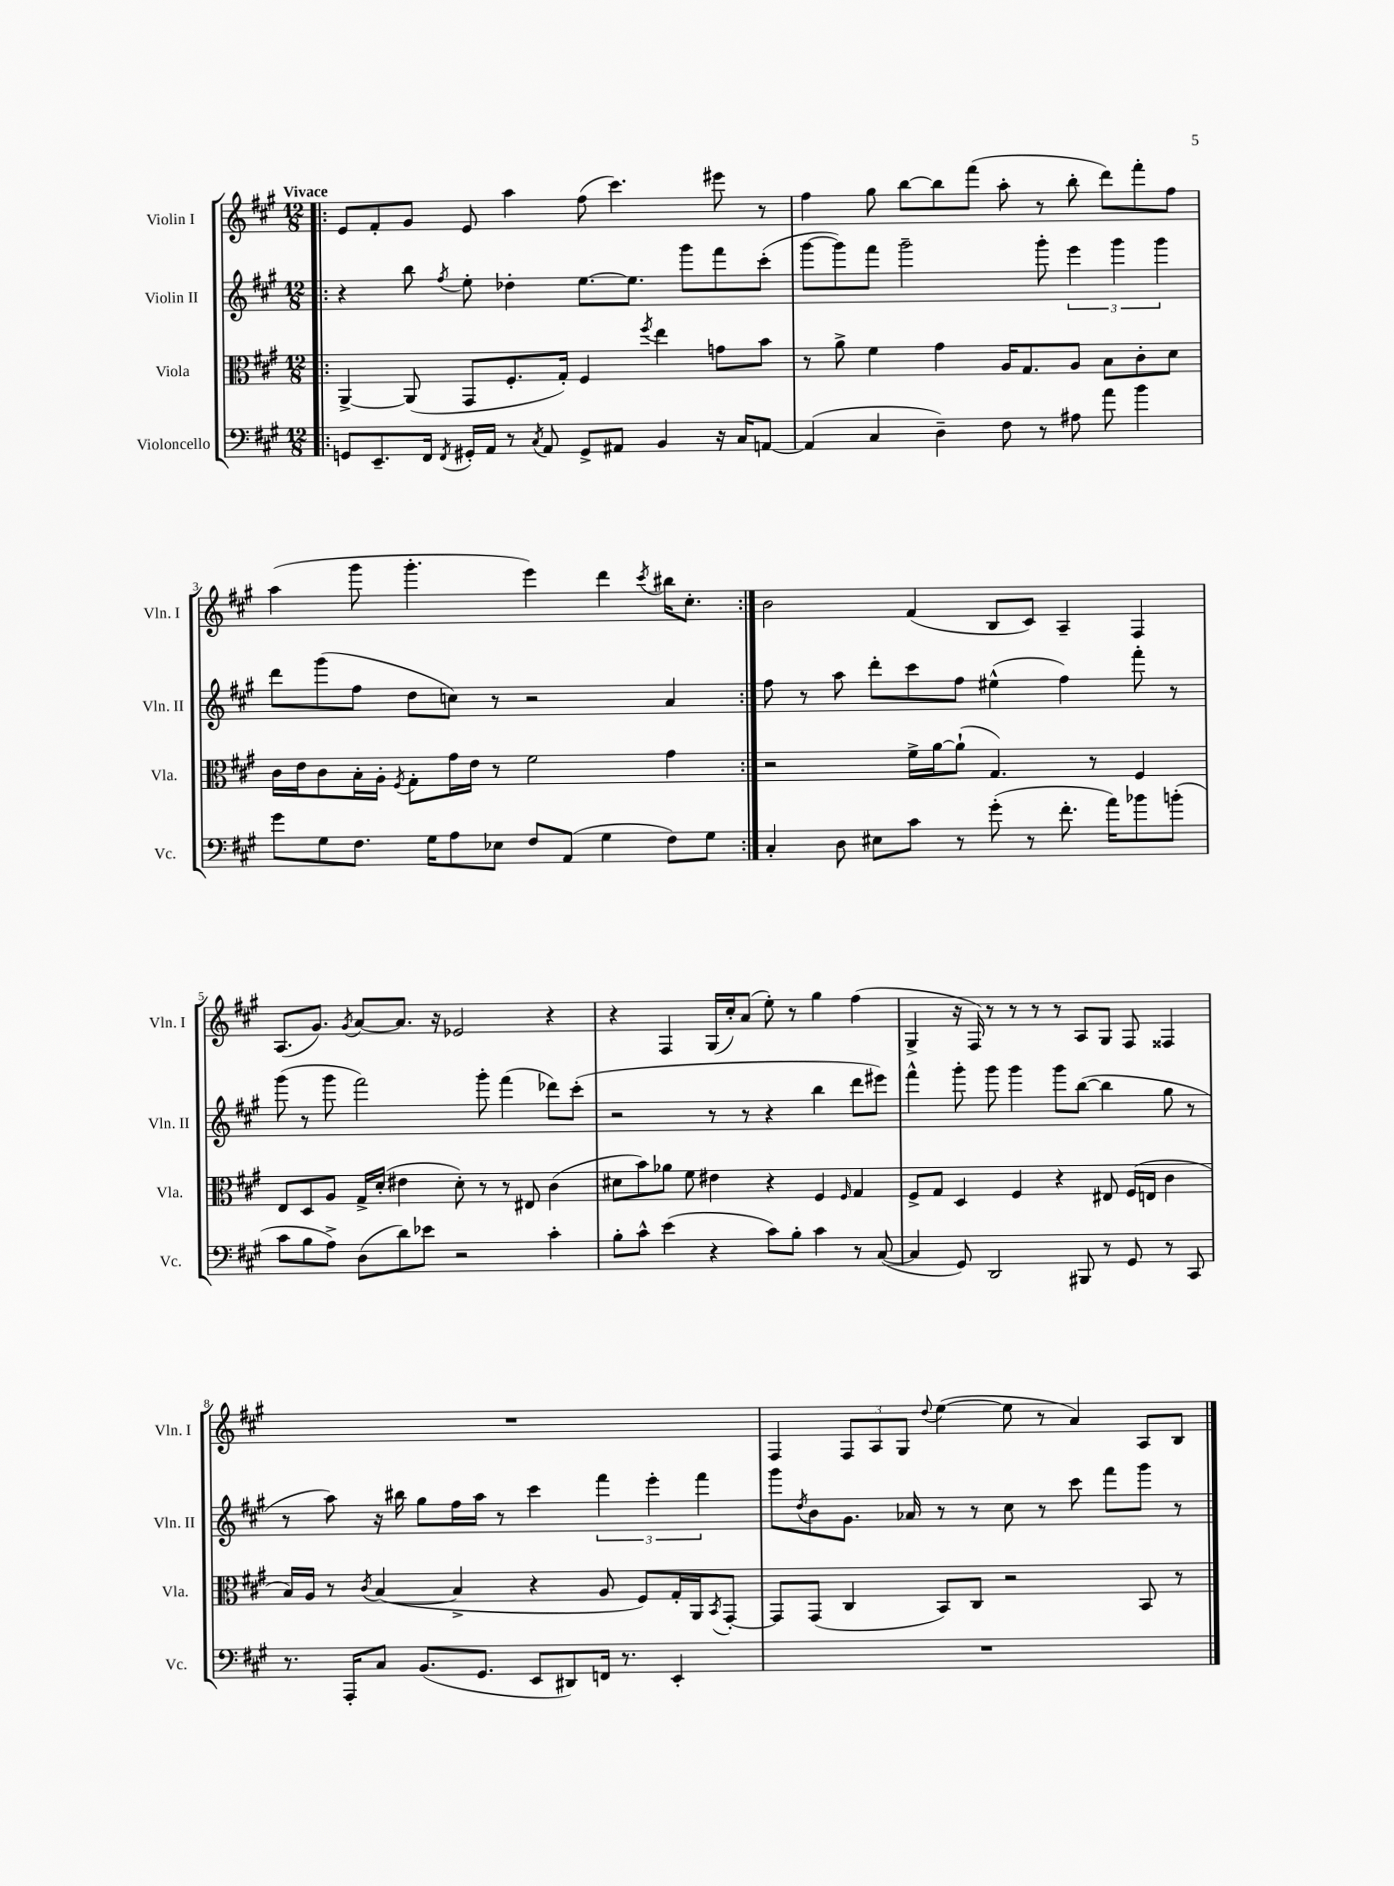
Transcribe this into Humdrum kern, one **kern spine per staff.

**kern	**kern	**kern	**kern
*part4	*part3	*part2	*part1
*staff4	*staff3	*staff2	*staff1
*I"Violoncello	*I"Viola	*I"Violin II	*I"Violin I
*I'Vc.	*I'Vla.	*I'Vln. II	*I'Vln. I
*clefF4	*clefC3	*clefG2	*clefG2
*k[f#c#g#]	*k[f#c#g#]	*k[f#c#g#]	*k[f#c#g#]
*M12/8	*M12/8	*M12/8	*M12/8
=1!|:	=1!|:	=1!|:	=1!|:
!	!	!	!LO:TX:a:B:t=Vivace
8GGn/L	[4AA^/	4r	8e/L
8.EE~/	.	.	8f#'/
.	(8AA/]	8bb\	8g#/J
16FF#/Jk	.	.	.
8qFF#/	.	8qff#/	.
16GG#X'/LL	8GG#/L	8ee'\	8e/
16AA/JJ	.	.	.
8r	8.F#'/	4dd-X'\	4aa\
8qC#/	.	.	.
8AA/	.	.	.
.	16G#'/Jk)	.	.
8GG#^/L	4F#/	[8.ee\L	(8ff#\
8AA#X/J	.	.	4.ccc#\)
.	.	8.ee\J]	.
.	8qff#/	.	.
4BB/	4ee\	.	.
.	.	8ggg#\L	.
16r	8gn\L	8fff#\	8eee#X\
16C#/KL	.	.	.
[8AAn/J	8b\J	(8ccc#'\J	8r
=2	=2	=2	=2
(4AA/]	8r	[8ggg#\L	4ff#\
.	8a^\	8ggg#\])	.
4C#/	4f#\	8fff#\J	8gg#\
.	.	2ggg#~\	[8bb\L
4D~\)	4g#\	.	8bb\]
.	.	.	(8fff#\J
8F#\	16A/KL	.	8aa'\
.	8.G#/	.	.
8r	.	8ggg#'\	8r
8A#X\	8A/J	6eee\	8bb'\
8a\	8B\L	.	8ddd\L)
.	.	6ggg#\	.
4b\	8c#'\	.	8fff#'\
.	.	6ggg#\	.
.	8d\J	.	8ff#\J
!!LO:LB:g=z
=3	=3	=3	=3
8g#\L	16c#\LL	8ddd\L	(4aa\
.	16e\J	.	.
8G#\	8c#\	(8ggg#\	.
8.F#\J	16B'\L	8ff#\J	8ggg#\
.	16A'\JJ	.	.
.	8qF#/	.	.
.	8G#'\L	8dd\L	4.ggg#'\
16G#\KL	.	.	.
8A\	16g#\L	8ccn\J)	.
.	16e\JJ	.	.
8E-X\J	8r	8r	.
8F#/L	2f#\	2r	4eee\)
(8AA/J	.	.	.
4G#\	.	.	4ddd\
.	.	.	8qccc#/
8F#\L)	4g#\	4a/	16bb#X\KL
.	.	.	8.cc#'\J
8G#\J	.	.	.
=4:|!	=4:|!	=4:|!	=4:|!
4C#'/	2r	8ff#\	2b\
.	.	8r	.
8D\	.	8aa\	.
8E#X\L	.	8ddd'\L	.
8c#\J	16f#^\LL	8ccc#\	(4f#/
.	[16a\J	.	.
8r	(8a`\J]	8ff#\J	.
(8g#'\	4.G#/)	(4ee#X^^\	8B/L
8r	.	.	8c#/J)
8.f#'\	.	4ff#\)	4A~/
.	8r	.	.
16a\KL)	.	.	.
8b-X\	4F#/	8fff#'\	4F#/
(8bn'\J	.	8r	.
!!LO:LB:g=z
=5	=5	=5	=5
8c#\L	8E/L	(8ggg#\	(8.A/L
8B\	8D/	8r	.
.	.	.	8.g#/J)
8A^\J)	8A/J	8ggg#\	.
.	.	.	8qg#/
(8D\L	16G#^/LL	2fff#\)	[8a/L
.	(16d'/JJ	.	.
8d\)	4e#X\	.	8.a/J]
8e-X\J	.	.	.
.	.	.	16r
2r	8d'\)	.	2e-X/
.	8r	8ggg#'\	.
.	8r	(4fff#\	.
.	8E#X/	.	.
4c#'\	(4c#\	8ddd-X\L)	4r
.	.	(8ccc#'\J	.
=6	=6	=6	=6
8B'\L	8d#X\L	2r	4r
8c#^^\J	8b\)	.	.
(4e\	8a-X\J	.	4F#/
.	8f#\	.	.
4r	4e#X\	8r	(16G#/LL
.	.	.	16cc#'/J)
.	.	8r	(8a/J
8c#\L)	4r	4r	8ee'\)
8B'\J	.	.	8r
4c#\	4F#/	4bb\	4gg#\
.	16qqF#/	.	.
8r	4G#/	8ddd\L	(4ff#\
([8C#/	.	8eee#X\J)	.
=7	=7	=7	=7
4C#/]	8F#^/L	4fff#^^\	4G#^/
.	8G#/J	.	.
8GG#/)	4D/	8ggg#'\	16r
.	.	.	16F#/)
2DD/	.	8ggg#\	8r
.	4F#/	4ggg#\	8r
.	.	.	8r
.	4r	8ggg#\L	8r
8BBB#X/	.	([8bb\J	8A/L
8r	8E#X/	4bb\]	8G#/J
8GG#/	(16F#/LL	.	8F#/
.	16En/JJ	.	.
8r	4c#\	8gg#\	4F##X/
8CC#/	.	8r	.
!!LO:LB:g=z
=8	=8	=8	=8
8.r	16B/LL)	8r	1.r
.	16A/JJ	.	.
.	8r	8aa\)	.
16AAA'/KL	.	.	.
.	8qc#/	.	.
8C#/J	([4B/	16r	.
.	.	16bb#X\	.
(8.BB/L	.	8gg#\L	.
.	4B^/]	16ff#\L	.
8.GG#/J	.	16aa\JJ	.
.	.	8r	.
8EE/L	4r	4ccc#\	.
8DD#X/)	.	.	.
16FFn/Jk	8A/	6fff#\	.
8.r	.	.	.
.	8F#/L)	.	.
.	.	6eee'\	.
4EE'/	16G#'/L	.	.
.	16AA/J	.	.
.	.	6fff#\	.
.	8qBB/	.	.
.	[8GG#'/J	.	.
=9	=9	=9	=9
1.r	8GG#/L]	8ggg#\L	4F#/
.	.	8qdd/	.
.	(8GG#/J	8b\	.
.	4C#/	8.g#\J	12F#/L
.	.	.	12A/
.	.	.	12G#/J
.	.	16a-X/	.
.	.	.	8qqdd/
.	8BB/L)	8r	([4ee\
.	8C#/J	8r	.
.	2r	8cc#\	8ee\]
.	.	8r	8r
.	.	8ccc#\	4a/)
.	.	8fff#\L	.
.	8BB/	8ggg#\J	8A/L
.	8r	8r	8B/J
==	==	==	==
*-	*-	*-	*-
